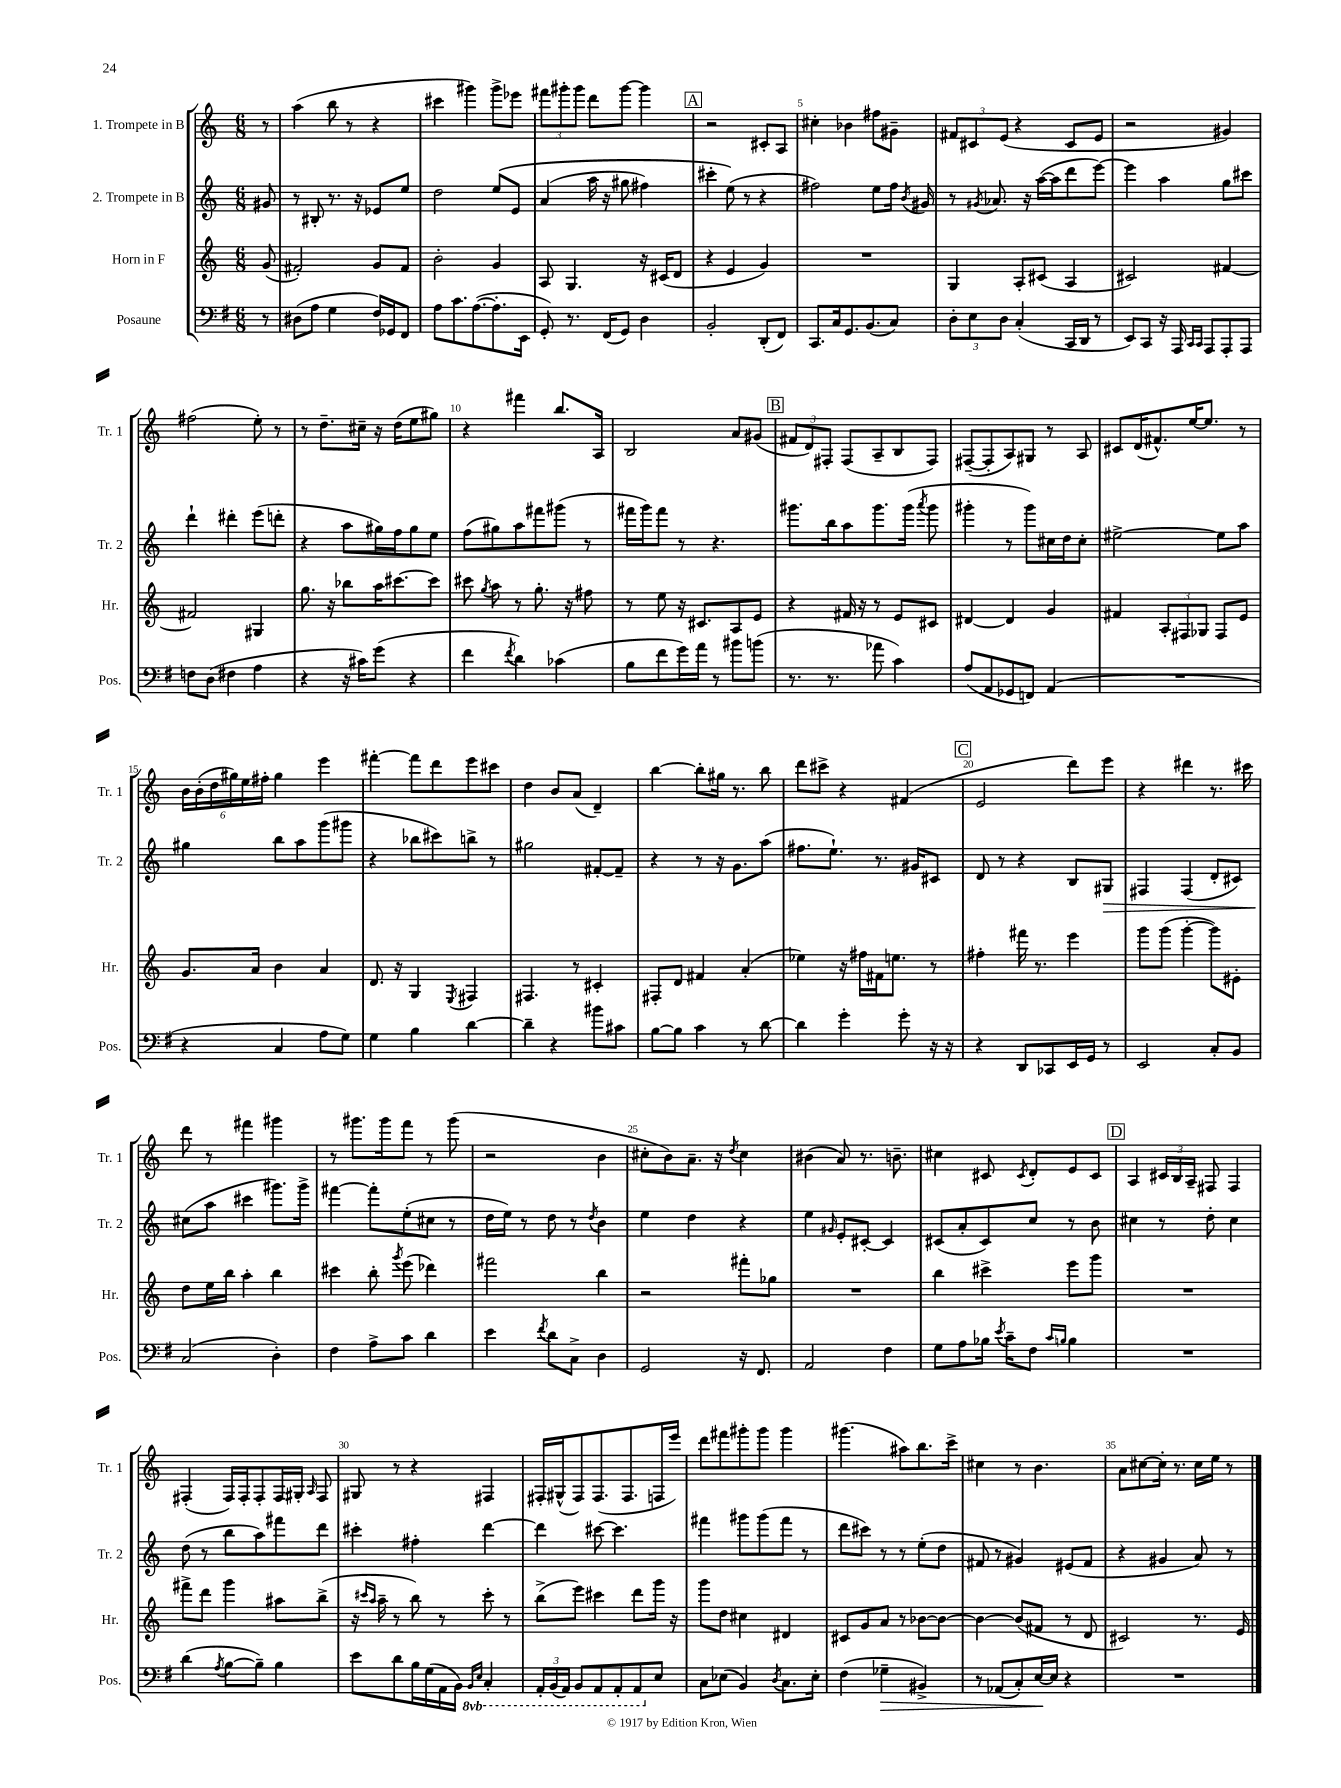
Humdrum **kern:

**kern	**kern	**kern	**kern
*staff4	*staff3	*staff2	*staff1
*clefF4	*clefG2	*clefG2	*clefG2
*k[f#]	*k[]	*k[]	*k[]
*M6/8	*M6/8	*M6/8	*M6/8
8r	(8g	8g#	8r
=	=	=	=
(8D#	2f#')	8r	(4aa
8A	.	8B#'	.
4G	.	8.r	8bb
.	.	.	8r
.	.	16r	.
16F#)	8g	8e-	4r
16GG-	.	.	.
8FF#	8f#	8ee	.
=	=	=	=
8A	2b'	2dd	4ccc#
8.c	.	.	.
.	.	.	4ggg#)
([8.A	.	.	.
8.A']	4g	&(8ee	8ggg#^
.	.	8e	8eee-
16EE	.	.	.
=	=	=	=
8GG')	8A	(4a	12fff#
.	.	.	12ggg#'
8.r	4.G	.	.
.	.	.	12ggg#
.	.	16aa	8ddd
(16FF#	.	16r	.
8GG)	.	8gg#	[8ggg#
4D	16r	4ff#)	4ggg#]
.	(16c#	.	.
.	8d	.	.
=	=	=	=
2BB'	4r	4ccc#'	2r
.	4e	(8ee&)	.
.	.	8r	.
(8DD'	4g)	4r	8c#'
8FF#)	.	.	8A
=	=	=	=
8.CC	2.r	2ff#)	4cc#'
16C	.	.	.
8.GG	.	.	4b-
(8.BB	.	.	.
.	.	8ee	8ff#
8C)	.	16ff#	8g#~
.	.	8qb	.
.	.	16g#	.
=	=	=	=
12D'	4G	8r	12f#
12E	.	.	12c#
.	.	8qg#	.
.	.	8.a-	.
12D	.	.	(12e
(4C'	8A'	.	4r
.	.	16r	.
.	(8c#	([16aa	.
.	.	16aa]	.
16CC	4A	8ddd	8c#
16DD	.	.	.
8r	.	[8eee)	8e
=	=	=	=
8EE)	2c#)	4eee]	2r
8CC	.	.	.
16r	.	4aa	.
16AAA	.	.	.
16qqCC	.	.	.
16qqCC	.	.	.
8AAA	.	.	.
8AAA'	[4f#	8gg	4g#)
8AAA	.	8ccc#	.
=	=	=	=
8F	2f#]	4ddd`	(2ff#
(8D	.	.	.
4F#	.	4ddd#'	.
4A	4G#	(8eee	8ee')
.	.	8ddd'	8r
=	=	=	=
4r	8.gg	4r	8r
.	.	.	8.dd~
.	16r	.	.
16r	8bb-	8aa	.
16c#)	.	.	16cc#~
(8g	16aa	16gg#)	16r
.	[8.ccc#	16ff	(16dd
4r	.	8gg#	8ee
.	8ccc#]	8ee	8gg#)
=	=	=	=
4f#	8ccc#	(8ff	4r
.	8qgg	.	.
.	8aa	8gg#)	.
8qf#	.	.	.
4d)	8r	8aa	4fff#
.	8.gg'	8fff#	.
(4c-	.	(8ggg#	8.bb
.	16r	.	.
.	8ff#	8r	.
.	.	.	16A
=	=	=	=
8B	8r	16fff#	2B
.	.	16ggg)	.
8f#	8ee	8fff#	.
16g)	16r	8r	.
16a	8.c#	.	.
8r	.	4.r	.
8b#	8A	.	8a
(8b	8e	.	(8g#
=	=	=	=
8.r	4r	8.ggg#	12f#
.	.	.	12d)
.	.	.	12F#'
8.r	.	16bb	.
.	16f#	8aa	(8F#
.	16r	.	.
8a-	8r	8.ggg#	8A~
4c)	8e	.	8B
.	.	(16ggg#	.
.	.	8qaaa	.
.	8c#	8ggg#	8F#)
=	=	=	=
(8A	[4d#	4ggg#'	([8F#~
8AA	.	.	8F#']
8GG-	4d#]	8r	8A)
8FF)	.	8ggg#)	8G#
(4AA	4g	16cc#	8r
.	.	16dd	.
.	.	8cc#'	8A
=	=	=	=
2.r	4f#	[2ee#^	8c#
.	.	.	(16d
.	.	.	8.f#^^)
.	12A'	.	.
.	12F#	.	.
.	.	.	[16ee
.	12G-	.	.
.	.	.	8.ee]
.	8F#	8ee#]	.
.	8e	8aa	8r
=	=	=	=
4r	8.g	4gg#	24b
.	.	.	(24b'
.	.	.	24dd
.	.	.	24gg#)
.	.	.	24ee
.	16a	.	.
.	.	.	24ff#'
4C	4b	8bb	4gg#
.	.	8aa	.
8A	4a	(8ggg	4eee
8G)	.	8ggg#	.
=	=	=	=
4G	8.d	4r	[4fff#'
.	16r	.	.
4B	4G	8bb-	8fff#]
.	.	8ccc#)	8ddd
.	8qE	.	.
[4d	4F#	8bb^	8eee
.	.	8r	8ccc#
=	=	=	=
4d~]	4.F#	2gg#	4dd
4r	.	.	8b
.	8r	.	(8a
8b#	4c#'	[8f#'	4d~)
8c#	.	8f#~]	.
=	=	=	=
[8B	8F#'	4r	[4bb
8B]	8d	.	.
4c	4f#	8r	8bb']
.	.	16r	16gg#
.	.	8.g	8.r
8r	(4a'	.	.
[8d	.	(8aa	8bb
=	=	=	=
4d]	4ee-)	8.ff#	8ddd
.	.	.	8ccc#^
.	.	8.ee`)	.
4g'	16r	.	4r
.	16ff#	.	.
.	16f#	8.r	.
.	8.ee	.	.
8g'	.	.	(4f#
.	.	16g#	.
16r	8r	8c#	.
16r	.	.	.
=	=	=	=
4r	4ff#'	8d	2e
.	.	8r	.
8DD	16fff#	4r	.
.	8.r	.	.
8CC-	.	.	.
16EE	4eee	8B	8ddd)
16GG	.	.	.
8r	.	8G#	8eee
=	=	=	=
2EE	8ggg	4F#	4r
.	(8ggg	.	.
.	[4ggg'	(4F#	4ddd#
8C'	8ggg])	8d'	8.r
8BB	8e#'	8c#)	.
.	.	.	16ccc#
=	=	=	=
(2C	8dd	(8cc#	8ddd
.	16ee	8aa	8r
.	16bb	.	.
.	4aa'	4ccc#	4fff#
4D')	4bb	8.ggg#)	4ggg#
.	.	16ggg#^	.
=	=	=	=
4F#	4ccc#	[4fff#	8r
.	.	.	8.ggg#
8A^	8bb'	8fff#']	.
.	.	.	16ggg#
.	8qggg	.	.
8c	(8eee	(8ee'	8fff
4d	4ddd-)	8cc#	8r
.	.	8r	(8ggg#
=	=	=	=
4e	2fff#	16dd	2r
.	.	16ee)	.
.	.	8r	.
8qf#	.	.	.
8d	.	8dd	.
8C^	.	8r	.
.	.	8qdd	.
4D	4bb	4b	4b
=	=	=	=
2GG	2r	4ee	8cc#'
.	.	.	8b)
.	.	4dd	8.a~
.	.	.	16r
.	.	.	8qdd
16r	8fff#'	4r	4cc#
8.FF#	.	.	.
.	8gg-	.	.
=	=	=	=
2AA	2.r	4ee	(4b#
.	.	16qqg#	.
.	.	8e'	8a)
.	.	[8c#'	8.r
4F#	.	4c#]	.
.	.	.	8.b~
=	=	=	=
8G	4bb	(8c#	4cc#
8A	.	8a'	.
16B-	4ccc#^	8c#)	8c#
8qe	.	.	.
16c~	.	.	.
.	.	.	8qc#
8F#	.	8cc	8d'
16qqc	.	.	.
16qqB	.	.	.
4B	8eee	8r	8e
.	8ggg	8b	8c#
=	=	=	=
2.r	2.r	4cc#	4A
.	.	8r	24c#
.	.	.	24B
.	.	.	24A~
.	.	8dd'	8F#
.	.	4cc#	4F#
=	=	=	=
(4d	8fff#^	(8dd	(4F#'
.	8ddd	8r	.
8qA	.	.	.
[8B	4ggg	8bb	16F#)
.	.	.	16F#'
8B~])	.	8aa)	8F#'
4B	8aa#	8fff#	16F#
.	.	.	16G#'
.	.	.	16qqA
.	(8bb^	8ddd	8F#
=	=	=	=
8e	16r	4ccc#'	8G#
.	16qqccc#	.	.
.	16qqaa	.	.
.	16aa~	.	.
8d	8r	.	8r
16B	8bb)	4ff#'	4r
(16G	.	.	.
16AA	8r	.	.
16BB)	.	.	.
16qqBBB	.	.	.
16qqEE	.	.	.
4CC'	8ccc#'	[4ddd	4F#
.	8r	.	.
=	=	=	=
24AAA'	(8bb^	4ddd]	16F#'
(24BBB	.	.	.
.	.	.	(16G#^^
24AAA)	.	.	.
8BBB	8eee)	.	8F#)
8AAA	4ccc#	[8ccc#	(8.F#
8AAA'	.	4.ccc#]	.
.	.	.	8.F#
8AAA	8ddd	.	.
8E	16ggg	.	16F
.	16r	.	16eee)
=	=	=	=
8C	8ggg	4fff#	8ddd
(8E-	8dd	.	8fff#
4BB)	4cc#	8ggg#	8ggg#'
.	.	(8ggg#	8ggg#
8qD	.	.	.
8.C	4d#	8fff#	4ggg#
.	.	8r	.
16E-'	.	.	.
=	=	=	=
(4F#	8c#	8ddd	(4.ggg#
.	8g	8ccc#)	.
4G-~	8a	8r	.
.	8r	8r	8aa#)
4BB#^)	[8b-	(8ee'	8.bb
.	8b-_	8dd	.
.	.	.	16ccc^
=	=	=	=
8r	4b-_	8f#	4cc#
(8AA-	.	8r	.
8C')	(8b-]	4g#)	8r
[16E	8f#	.	4.b
16E]	.	.	.
4r	8r	(8e#	.
.	8d	8f#	.
=	=	=	=
2.r	2c#)	4r	8a
.	.	.	[8cc#
.	.	4g#	16cc#']
.	.	.	8.r
.	8.r	8a)	16cc#
.	.	.	16ee
.	.	8r	8r
.	16e	.	.
==	==	==	==
*-	*-	*-	*-
